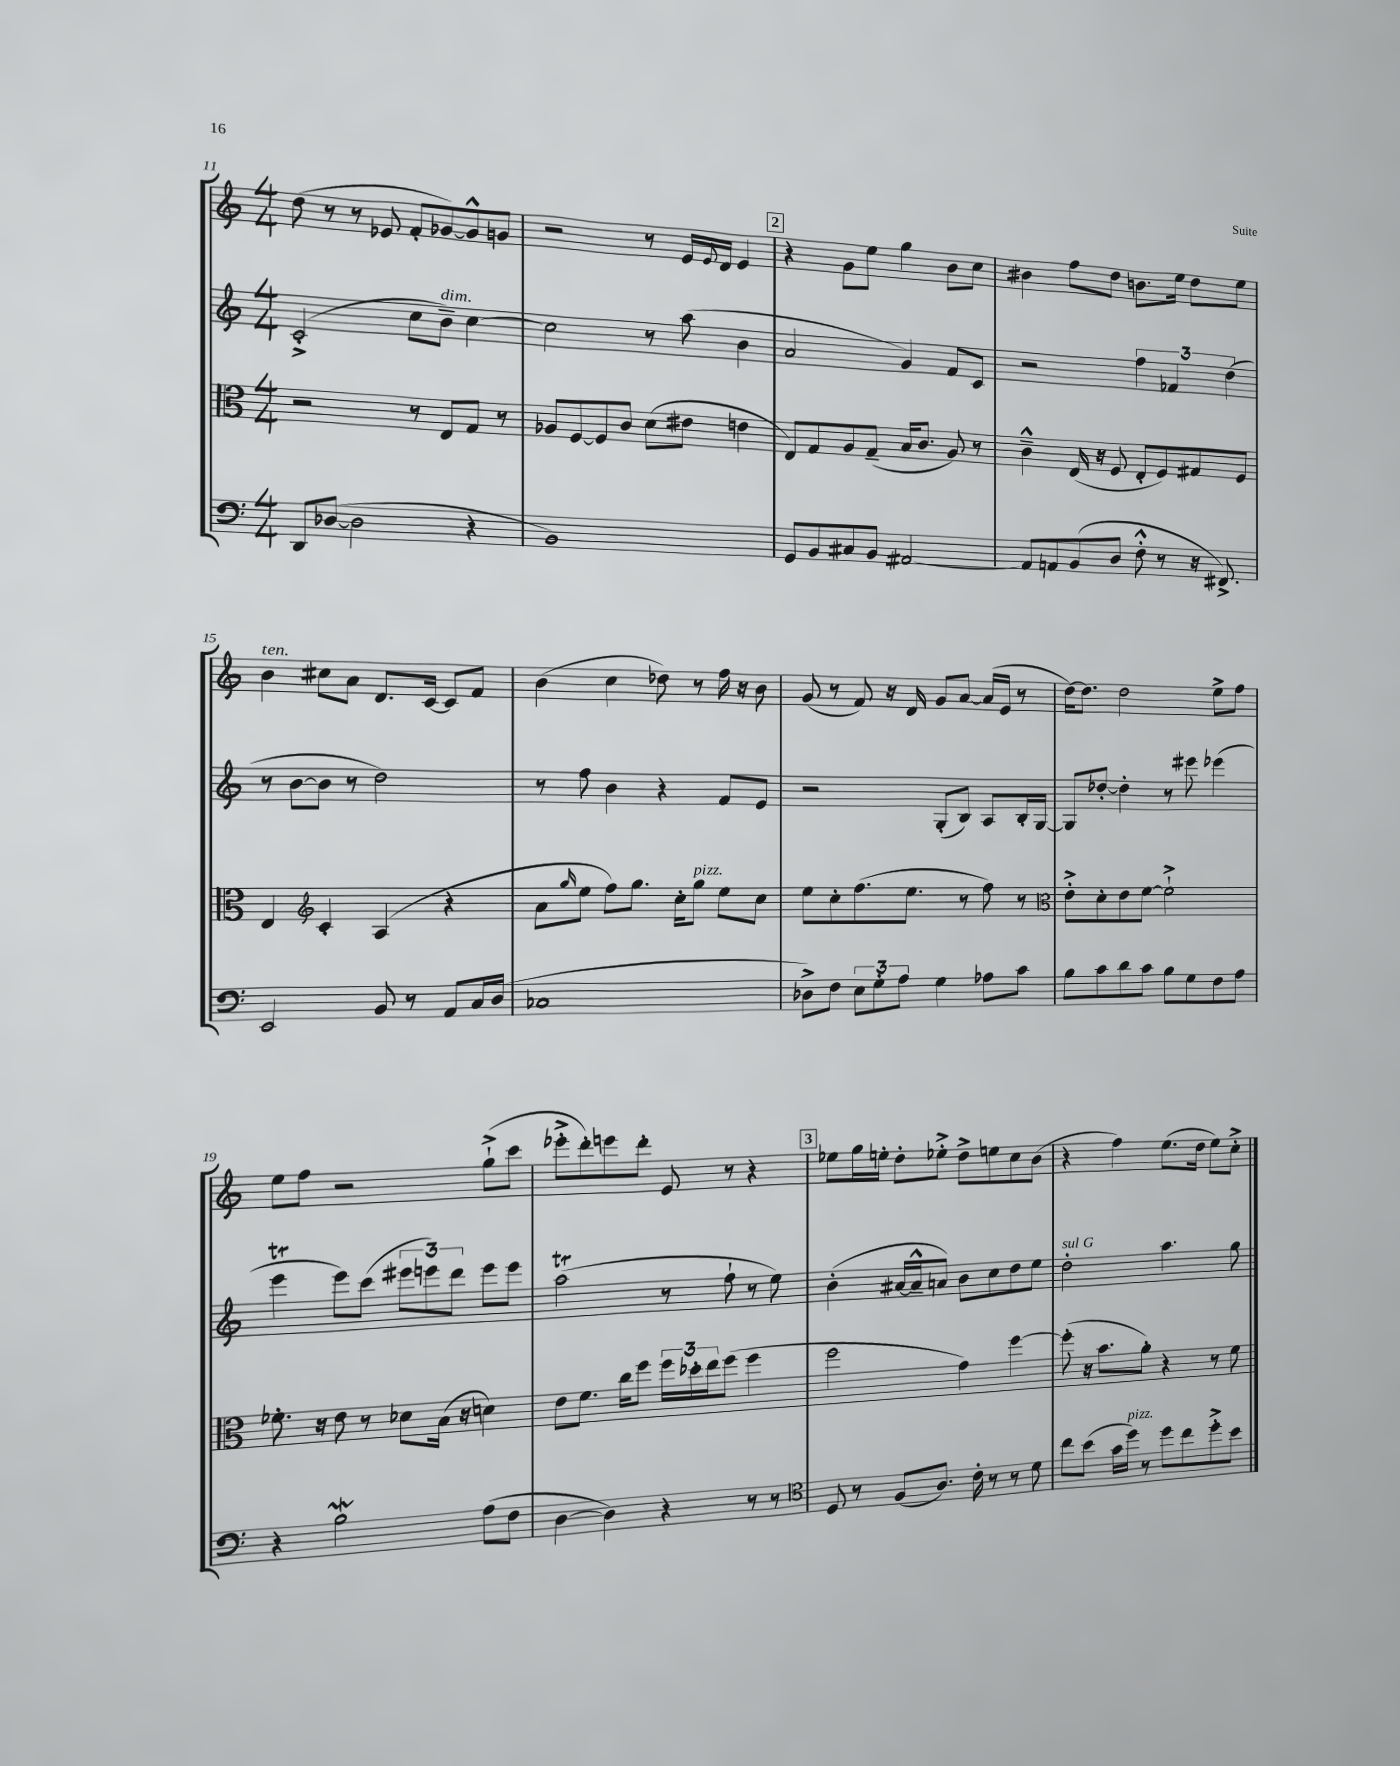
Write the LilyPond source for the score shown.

<<
\new StaffGroup <<
\new Staff = "s0" {
    \clef treble \key c \major \numericTimeSignature \time 4/4
    d''8( r8 r8 ees'8 f'8-. ges'8~) ges'8-^ g'8 |
    r2 r8 e'16 \appoggiatura { e'8 } d'16 e'4 |
    \mark \markup { \box "2" } r4 g'8 e''8 g''4 b'8 c''8 |
    bis'4 f''8 d''8 b'8. e''16 d''8 e''8 |
    b'4^\markup { \italic "ten." } cis''8 a'8 d'8. c'16~ c'8 f'8 |
    b'4( c''4 des''8) r8 f''16 r16 b'8 |
    g'8( r8 f'8) r16 d'16 g'8 a'8~ a'16( e'16 r8 |
    d''16~) d''8. d''2 e''8-> f''8 |
    e''8 f''8 r2 g''8-!->( c'''8 |
    ees'''8-.-> d'''8-.) e'''8 d'''8-. e'8 r8 r4 |
    \mark \markup { \box "3" } ees''8 g''16 e''16-. d''8-. ees''8-.-> d''8-> e''8 c''8 b'8( |
    r4 f''4) e''8.( d''16 e''8) c''8-.-> \bar "|." |
}
\new Staff = "s1" {
    \clef treble \key c \major \numericTimeSignature \time 4/4
    c'2-.->( c''8 b'8--^\markup { \italic "dim." }) c''4~ |
    c''2 r8 a''8( b'4 |
    \mark \markup { \box "2" } a'2 g'4) f'8 c'8 |
    r2 \tuplet 3/2 { f''4 fes'4 d''4( } |
    r8 b'8~ b'8 r8 d''2) |
    r8 f''8 b'4 r4 f'8 e'8 |
    r2 g8-.( b8) a8 b16-. g16~ |
    g8 des''8~-. des''4-. r8 eis'''8 ees'''4( |
    e'''4\trill e'''8) c'''8( \tuplet 3/2 { eis'''8 e'''8) d'''8 } e'''8 e'''8 |
    a''2\trill( r8 f''8-! r8 e''8) |
    \mark \markup { \box "3" } b'4-.( ais'16~ ais'16---^ a'8) b'8 c''8 d''8 e''8 |
    d''2-.^\markup { \italic "sul G" } a''4. g''8 \bar "|." |
}
\new Staff = "s2" {
    \clef alto \key c \major \numericTimeSignature \time 4/4
    r2 r8 e8 g8 r8 |
    aes8 f8~ f8 c'8 d'8( eis'8 e'4 |
    \mark \markup { \box "2" } e8) g8 a8 g8--( b16 c'8. a8) r8 |
    c'4---^ e16( r16 f8 e8-. f8) gis8 f8 |
    e4 \clef treble c'4-. a4( r4 |
    a'8 \grace { g''16 } e''8 f''8) g''8. c''16-. g''8^\markup { \italic "pizz." } e''8 c''8 |
    e''8 c''8-. f''8.( e''8. r8 f''8) r8 |
    \clef alto e'8-.-> d'8-. e'8 f'8~ f'2-!-> |
    fes'8.-. r16 e'8 r8 des'8 b16( r16 d'4) |
    e'8 f'8. c''16 f''8 \tuplet 3/2 { f''16 des''16-. e''16 } f''8( f''4 |
    \mark \markup { \box "3" } f''2 g'4) f''4~ |
    f''8-.( r16 b'8. a'8-.) r4 r8 f'8 \bar "|." |
}
\new Staff = "s3" {
    \clef bass \key c \major \numericTimeSignature \time 4/4
    d,8 des8~( des2 r4 |
    b,1) |
    \mark \markup { \box "2" } g,8 b,8 cis8 b,8 ais,2~ |
    ais,8 a,8 b,8( d8 f8-.-^ r8 r16 fis,8.->) |
    e,2 b,8 r8 a,8 c16 d16( |
    ces1 |
    des8->) f8 \tuplet 3/2 { e8 g8-. a8 } g4 aes8 c'8 |
    b8 c'8 d'8 c'8 b8 g8 f8 a8 |
    r4 b2\mordent a8( f8 |
    d4~ d4) r4 r8 r8 |
    \mark \markup { \box "3" } \clef tenor d8 r8 f8( a8.) c'16-. r8 r8 d'8 |
    c''8 b'8( g'16 d''16^\markup { \italic "pizz." }) r8 d''8 c''8 d''8-.-> b'8 \bar "|." |
}
>>
>>
\layout { \context { \Score currentBarNumber = #11 } }
